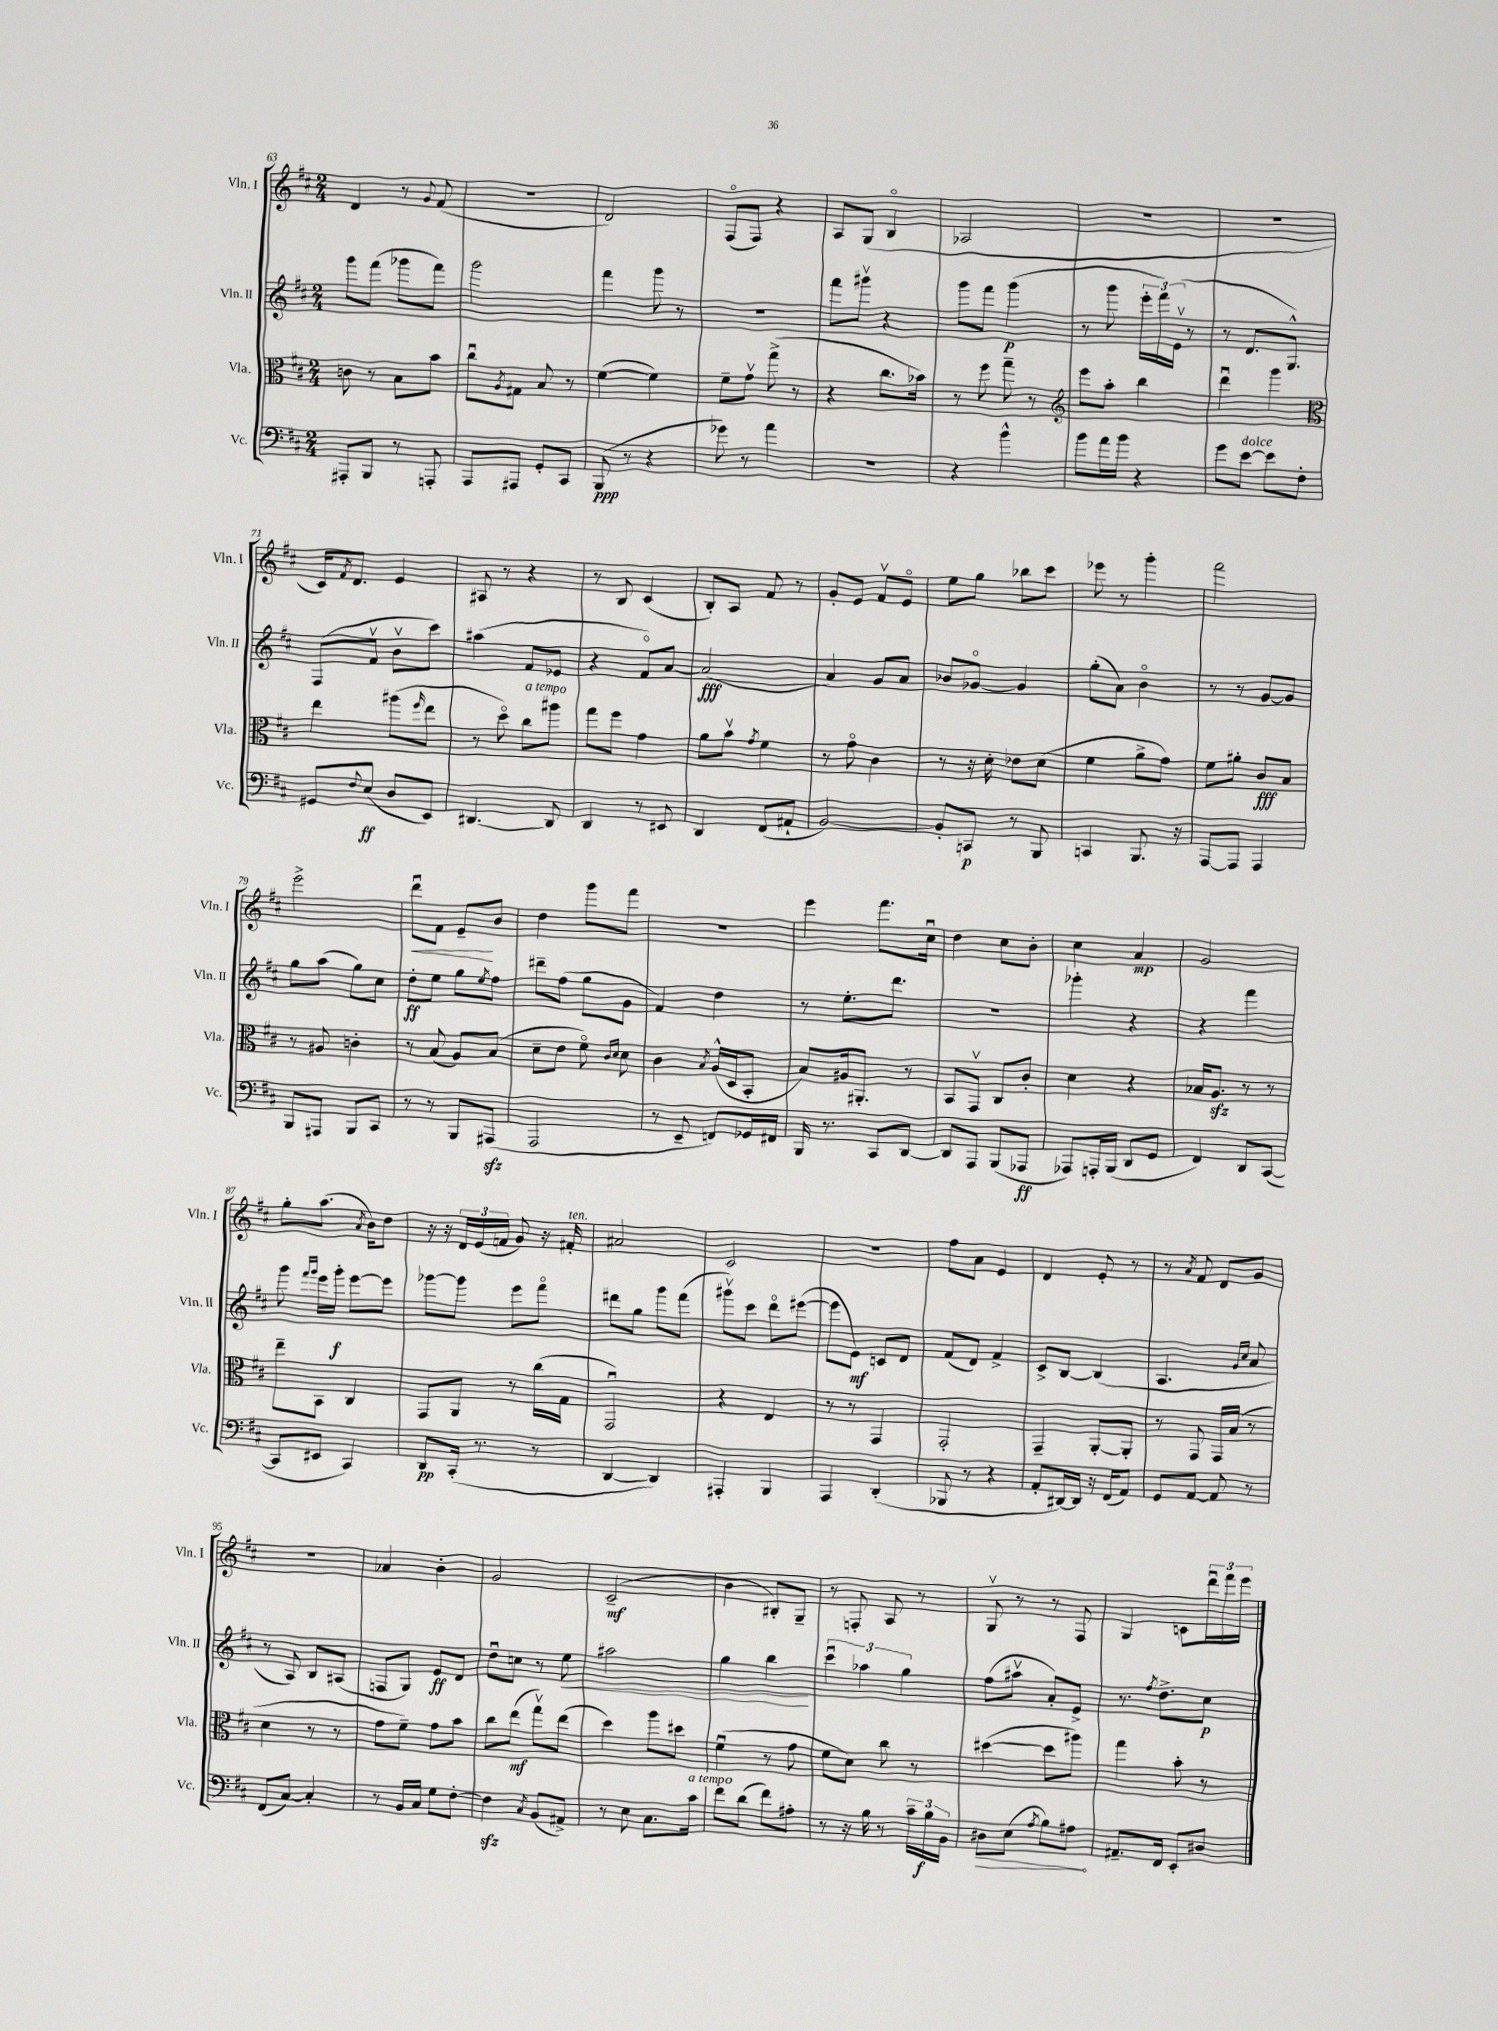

**kern	**kern	**kern	**kern
*staff4	*staff3	*staff2	*staff1
*clefF4	*clefC3	*clefG2	*clefG2
*k[f#c#]	*k[f#c#]	*k[f#c#]	*k[f#c#]
*M2/4	*M2/4	*M2/4	*M2/4
8AAA#'/L	8c\	8ggg\L	4d/
8BBB/J	8r	(8fff#\J	.
8r	8B\L	8ggg-\L	8r
.	.	.	8qqg/
8AAA'/	8b\J	8fff#\J)	(8f#/
=	=	=	=
8AAA/L	8cc#u\L	2ggg\	2r
.	8qA/	.	.
8AAA#/J	8G#\J	.	.
8GG'/L	8B/	.	.
8CC#/J	8r	.	.
=	=	=	=
(8BBB/	([4f#\	4fff#\	2d/)
8r	.	.	.
4r	4f#\])	8ggg\	.
.	.	8r	.
=	=	=	=
8g-\)	8f#~\L	2r	(8F#o/L
8r	8gv\J	.	8F#/J)
4a\	(8gg^\	.	4r
.	8r	.	.
=	=	=	=
2r	4r	8fff#\L	8A/L
.	.	8ggg#v\J	(8G/J
.	8.cc#\L	4r	4Bo/
.	16b-\Jk)	.	.
=	=	=	=
4r	8r	8ggg\L	2A-/
.	8ff#\	8fff#\J	.
4b^^\	8gg~\	(4ggg\	.
.	8r	.	.
=	=	=	=
*	*clefG2	*	*
8b\L	8eee\L	8r	2r
16a\L	8aa'\J	8ggg\	.
16b\JJ	.	.	.
4r	4bb\	24eee'\LL	.
.	.	24fff#\)	.
.	.	(24ev\JJ	.
.	.	8r	.
=	=	=	=
8g\L	4dddu\	8r	2r
[8e\J	.	8.d/L	.
8e\]L	4ggg\	.	.
.	.	8.G^^/J)	.
8F#'\J	.	.	.
=	=	=	=
*	*clefC3	*	*
8GG#/L	4ee\	(8F#/L	16c#/LK)
.	.	.	8qf#/
.	.	.	8.d/J
8qqF#/	.	.	.
(8E/J	.	8f#v/J	.
8D/L	(8aa#\L	8bv\L	4e/
.	16qqff#/	.	.
8EE/J)	8ee\J	8ccc#\J)	.
=	=	=	=
[4.DD#/	8r	(4aa#\	8A#/
.	8ddo\)	.	8r
.	8cc#\L	8f#/L	4r
8DD#/]	8aa#\J	8e-/J	.
=	=	=	=
4DD/	8gg\L	4r	8r
.	8ff#\J	.	8B/
8r	4g\	8f#o/L)	(4c#/
8EE#/	.	[8a/J	.
=	=	=	=
4DD/	8a\L	(2a/]	8B'/L)
.	8bv\J	.	8A/J
.	8qg/	.	.
(8FF#/L	4f#\	.	8f#/
8AA#`/J	.	.	8r
=	=	=	=
[2BB/)	8r	4a/)	8g'/L
.	8go\	.	8e/J
.	4c#\	8g/L	8f#v/L
.	.	8a/J	8eo/J
=	=	=	=
8BB'/]L	8r	8b-/L	8ee\L
8CC/J	16r	[8g-o/J	8gg\J
.	16d'\	.	.
8r	8e-\L	4g-/]	8bb-\L
8BBB/	(8d\J	.	8ccc#\J
=	=	=	=
4CC/	4f#\	(8gg'\L	8eee-\
.	.	8a\J)	8r
8.BBB/	8a^\L	4bo\	4ggg'\
.	8g\J)	.	.
16r	.	.	.
=	=	=	=
[8AAA/L	8f#\L	8r	2fff#\
8AAA/]J	8a#'\J	8r	.
4AAA/	8c#/L	[8g/L	.
.	8B/J	8g/]J	.
=	=	=	=
8BBB/L	8r	8gg\L	2eee^\
8AAA#/J	8A#/	(8aa\J	.
8BBB/L	4c'\	8gg\L)	.
8CC#/J	.	8cc#\J	.
=	=	=	=
8r	8r	8dd'\L	8dddu\L
8r	(8B/	8ee\J	8f#\J
8BBB/L	8A/L)	8gg\L	8e~/L
.	.	8qee/	.
(8AAA#/J	(8B/J	8ff#\J	8b/J
=	=	=	=
2AAA/	8d~\L	8ddd#~\L	4dd\
.	8e\J	(8ff#\J	.
.	8f#o\)	8gg\L	8ggg\L
.	16qqc#/LL	.	.
.	16qqd/JJ	.	.
.	8d\	8g\J	8fff#\J
=	=	=	=
8r	4c#\	4f#/)	2r
8EE~/	.	.	.
.	8qB/	.	.
8FF/L)	(16A^^/LL	4dd\	.
.	16D/J	.	.
16GG-/L	8BB'/J	.	.
16FF#/JJ	.	.	.
=	=	=	=
16BBB/	8B/L)	8r	4eee\
8.r	.	.	.
.	16A#/k	8.ee'\L	.
.	8.AA#'/J	.	.
8CC#/L	.	.	8.fff#\L
.	.	8.ddd\J	.
[8DD/J	8r	.	.
.	.	.	16cc#u\Jk
=	=	=	=
8DD/]L	8BB/L	2r	4dd\
8AAA/J	8GGv/J	.	.
(8BBB/L	8C#/L	.	8cc#\L
8AAA-/J	8c#'/J	.	8b'\J
=	=	=	=
8AAA-/L)	4d\	4ggg-'\	4cc#\
16AAA'/L	.	.	.
(16BBB/JJ	.	.	.
8DD/L	4r	4r	4a/
8GG/J	.	.	.
=	=	=	=
4FF#/)	16B-/LK	4r	2g/
.	8.A/J	.	.
8DD/L	8r	4fff#\	.
([8CC#/J	8r	.	.
=	=	=	=
8CC#/]L	8ee~\L	8ggg\	8gg'\L
.	.	16qqfff#/LL	.
.	.	16qqggg/JJ	.
8EE#/J	8BB\J	16eee\LL	(8.aa\J
.	.	16ggg'\JJ	.
4CC#/)	4C#/	[8eee\L	.
.	.	.	8qa/
.	.	.	16b\LK)
.	.	8eee\]J	8dd\J
=	=	=	=
8DD/L	8GG/L	[8ggg-\L	16r
.	.	.	16r
(16CC#'/Jk	8AA/J	8ggg-\]J	24d/LL
.	.	.	(24e/
8.r	.	.	.
.	.	.	24f/JJ
.	8r	8eee\L	8g/)
8r	(16cc#\LL	8fff#o\J	16r
.	16G\JJ	.	16f#'/
=	=	=	=
[4DD/	2GGu/)	8ddd#\L	2a#/
.	.	8gg\J	.
4DD/])	.	8ggg\L	.
.	.	(8fff#\J	.
=	=	=	=
4AAA#'/	4r	8ggg#v\L)	2c#/
.	.	8ccc#\J	.
4BBB/	4E/	8dddo\L	.
.	.	([8eee#\J	.
=	=	=	=
4AAA/	8r	8eee#\]L	2r
.	8r	8e\J)	.
(4DD'/	4GG/	8c/L	.
.	.	8d/J	.
=	=	=	=
8BBB-/	2GG'/	(8f#/L	8ff#\L
8r	.	8d/J)	8a\J
4r	.	4f#^/	4e/
=	=	=	=
8AA'/L	4GG~/	8c#^/L	4d/
[16DD#/L)	.	[8B/J	.
16DD#/]JJ	.	.	.
16r	[8AA'/L	(4B/]	8e'/
(16FF#/LK	.	.	.
8AA/J)	8AA'/]J	.	8r
=	=	=	=
8GG/L	8r	4.A/	8r
.	.	.	8qa/
[8AA/J	8GG/	.	8f#/
8AA/]	16GG/LL	.	8d/L
.	(16B/JJ	.	.
.	.	16qqg/LL	.
.	.	16qqcc#/JJ	.
8r	8r	8a/	8g/J
=	=	=	=
(8FF#/L	4d\	8r	2r
[8C#/J)	.	8A/)	.
4C#'/]	8r	8B/L	.
.	8r	(8A#/J	.
=	=	=	=
8r	8g\L	8F/L	4a-/
16BB/LL	8f#~\J)	8G/J)	.
16C#/JJ	.	.	.
8G\L	8g\L	8e/L	4b'\
[8F#'\J	8b\J	8d/J	.
=	=	=	=
4F#\]	8cc#\L	8ddu\L	2g/
.	(8ee\J	8cc\J	.
8qC#/	.	.	.
(8BB/L	8ggv\L)	8r	.
8AA#^/J)	(8ee\J	8ee\	.
=	=	=	=
8r	4dd\)	2aa#\	(2c#~/
8E\	.	.	.
8.C#\L	8aa\L	.	.
.	8dd#\J	.	.
16c#\Jk	.	.	.
=	=	=	=
8f#\L	(4f#u\	4gg\	4b\
(8d\J	.	.	.
8f#\L)	8r	4bb\	8B#'/L)
8A#'\J	8g\	.	8G~/J
=	=	=	=
8r	8f#\L	6ccc#u\	8r
16r	8d\J)	.	8F'/
.	.	6aa-\	.
16B\	.	.	.
8r	8cc#\	.	8A/
.	.	6gg\	.
24c#~\LL	8r	.	8r
24B\	.	.	.
24BB\JJ	.	.	.
=	=	=	=
8D#\L	([4dd#\	(8ff#\L	8Gv/
(8E\J	.	8aa#v\J	8r
8qA/	.	.	.
8B\L)	8dd#\]L	8a'/L)	8r
8A#\J	8aa#\J)	8e^/J	8F#/
=	=	=	=
8.AA#~/L	4gg\	8.r	4G/
.	.	8qff#/	.
16FF#/Jk	.	8.dd^\L	.
8EE'/L	8b'\	.	8c\L
8D#/J	8r	8cc#\J	24dddu\L
.	.	.	24fff#\
.	.	.	24eee\JJ
==	==	==	==
*-	*-	*-	*-
